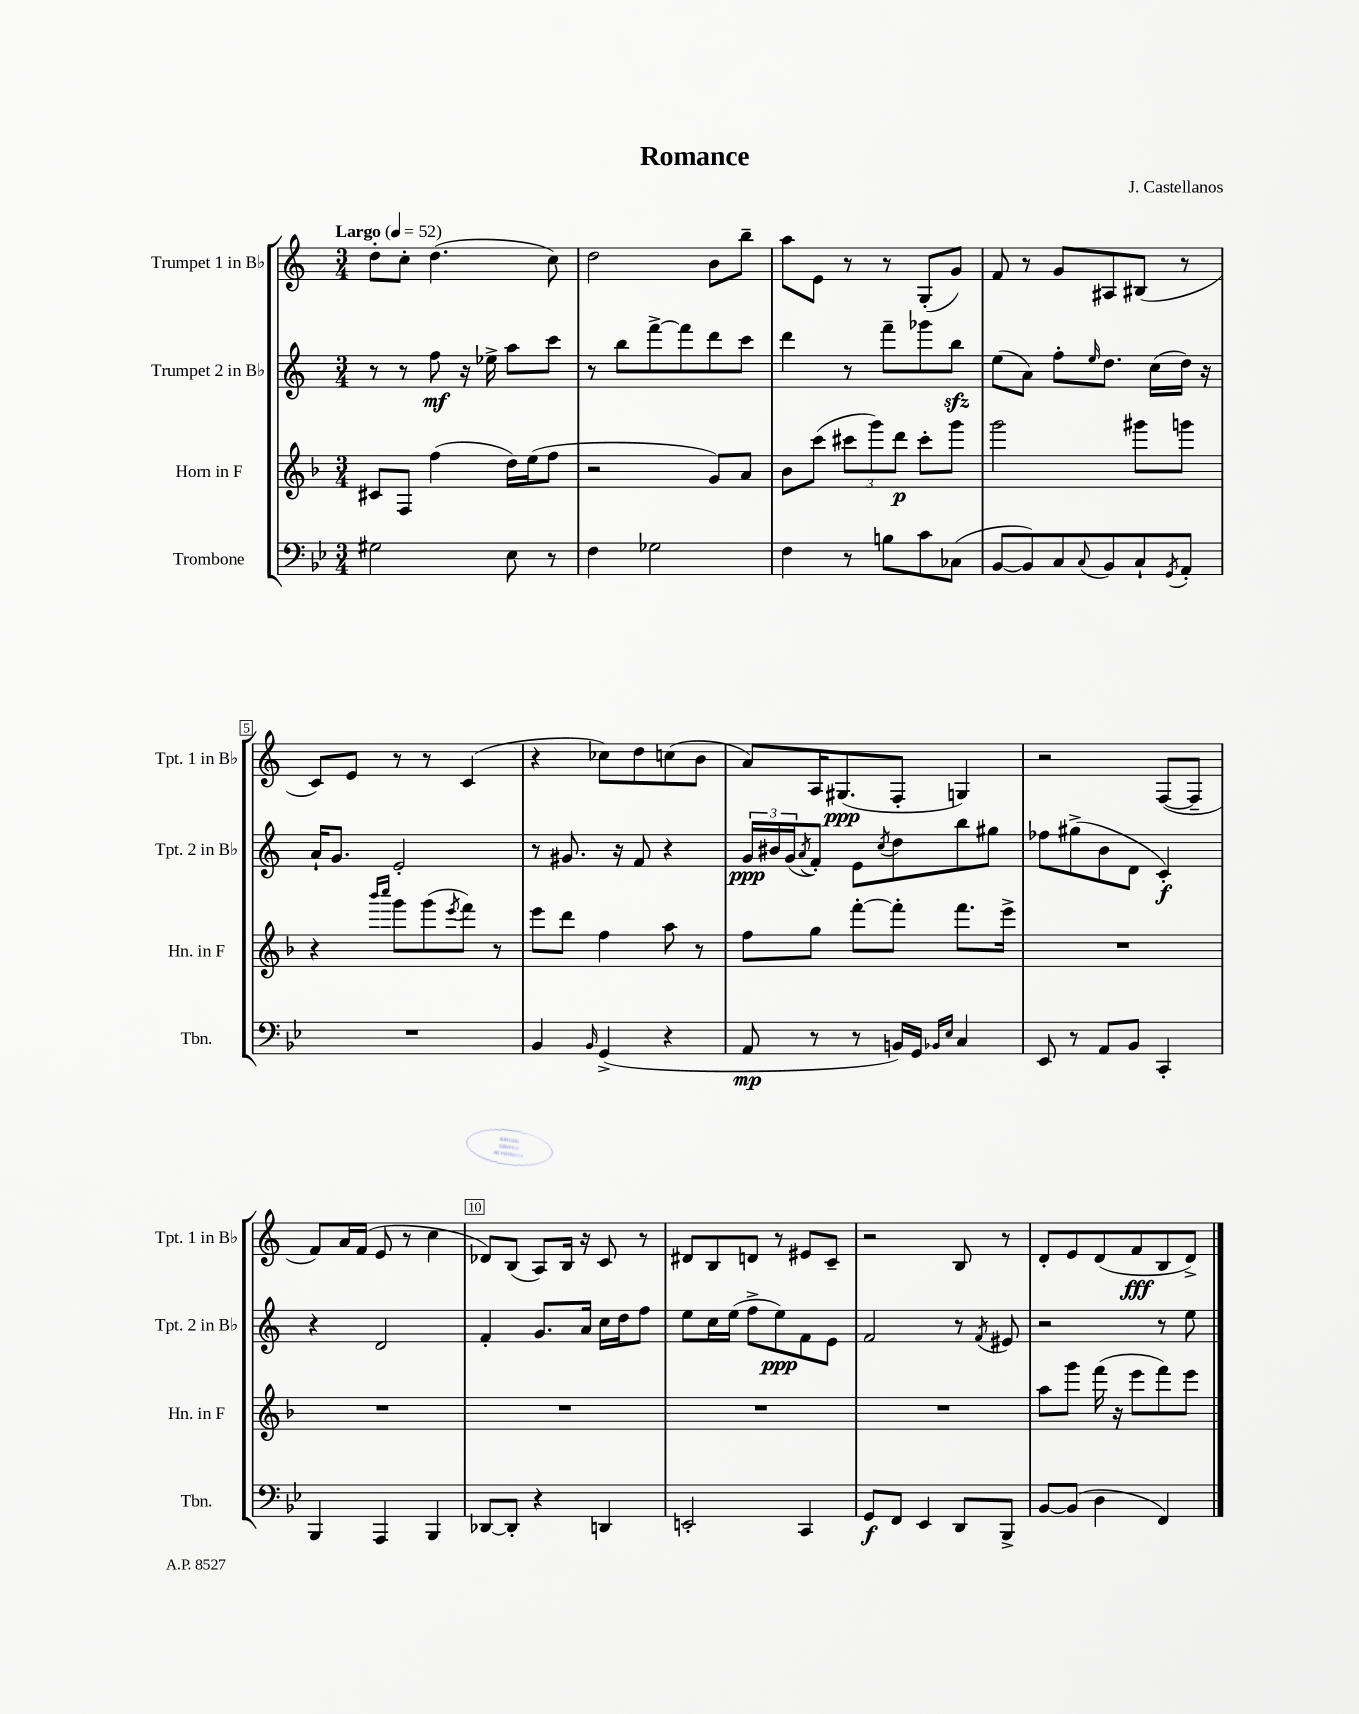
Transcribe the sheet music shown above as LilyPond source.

\header { title = "Romance" composer = "J. Castellanos" }
<<
\new StaffGroup <<
\new Staff = "s0" \with { instrumentName = "Trumpet 1 in Bb" shortInstrumentName = "Tpt. 1 in Bb" } {
    \clef treble \key c \major \numericTimeSignature \time 3/4 \tempo "Largo" 4 = 52
    d''8-. c''8-. d''4.( c''8) |
    d''2 b'8 b''8-- |
    a''8 e'8 r8 r8 g8-.( g'8) |
    f'8 r8 g'8 ais8 bis8( r8 |
    c'8) e'8 r8 r8 c'4( |
    r4 ces''8) d''8 c''8( b'8 |
    a'8) a16 gis8.\ppp( f8-. g4) |
    r2 f8~( f8-- |
    f'8) a'16 f'16( e'8 r8 c''4 |
    des'8) b8( a8) b16 r16 c'8 r8 |
    dis'8 b8 d'8 r8 eis'8 c'8-- |
    r2 b8 r8 |
    d'8-. e'8 d'8( f'8\fff b8 d'8->) \bar "|." |
}
\new Staff = "s1" \with { instrumentName = "Trumpet 2 in Bb" shortInstrumentName = "Tpt. 2 in Bb" } {
    \clef treble \key c \major \numericTimeSignature \time 3/4
    r8 r8 f''8\mf r16 ees''16-> a''8 c'''8 |
    r8 b''8 f'''8~-> f'''8 d'''8 c'''8 |
    d'''4 r8 f'''8-- ges'''8 b''8\sfz |
    e''8( a'8) f''8-. \grace { e''16 } d''8. c''16( d''16) r16 |
    a'16-! g'8. e'2-. |
    r8 gis'8. r16 f'8 r4 |
    \tuplet 3/2 { g'16\ppp bis'16 g'16( } \acciaccatura { a'8 } f'8-.) e'8 \acciaccatura { c''8 } d''8 b''8 gis''8 |
    fes''8 gis''8->( b'8 d'8 c'4-.\f) |
    r4 d'2 |
    f'4-. g'8. a'16 c''16 d''16 f''8 |
    e''8 c''16 e''16( f''8-> e''8\ppp) f'8 e'8 |
    f'2 r8 \acciaccatura { f'8 } eis'8 |
    r2 r8 e''8 \bar "|." |
}
\new Staff = "s2" \with { instrumentName = "Horn in F" shortInstrumentName = "Hn. in F" } {
    \clef treble \key f \major \numericTimeSignature \time 3/4
    cis'8 f8 f''4( d''16) e''16( f''8 |
    r2 g'8) a'8 |
    bes'8 c'''8( \tuplet 3/2 { cis'''8 g'''8) d'''8\p } cis'''8-. g'''8 |
    g'''2 gis'''8 g'''8 |
    r4 \grace { bes'''16 c''''16 } g'''8 g'''8( \acciaccatura { e'''8 } f'''8) r8 |
    e'''8 d'''8 f''4 a''8 r8 |
    f''8 g''8 f'''8~-. f'''8-. f'''8. e'''16-> |
    R2. |
    R2. |
    R2. |
    R2. |
    R2. |
    a''8 g'''8 f'''16( r16 e'''8 f'''8) e'''8 \bar "|." |
}
\new Staff = "s3" \with { instrumentName = "Trombone" shortInstrumentName = "Tbn." } {
    \clef bass \key bes \major \numericTimeSignature \time 3/4
    gis2 ees8 r8 |
    f4 ges2 |
    f4 r8 b8 c'8 ces8( |
    bes,8~ bes,8) c8 \appoggiatura { c8 } bes,8 c8-! \acciaccatura { g,8 } a,8-. |
    R2. |
    bes,4 \grace { bes,16 } g,4->( r4 |
    a,8\mp r8 r8 b,16) g,16 \grace { bes,16 ees16 } c4 |
    ees,8 r8 a,8 bes,8 c,4-. |
    bes,,4 a,,4 bes,,4 |
    des,8~ des,8-. r4 d,4 |
    e,2-. c,4 |
    g,8\f f,8 ees,4 d,8 bes,,8-> |
    bes,8~ bes,8( d4 f,4) \bar "|." |
}
>>
>>
\layout { \context { \Score \override BarNumber.break-visibility = ##(#f #t #t) barNumberVisibility = #(every-nth-bar-number-visible 5) \override BarNumber.stencil = #(make-stencil-boxer 0.1 0.3 ly:text-interface::print) } }
